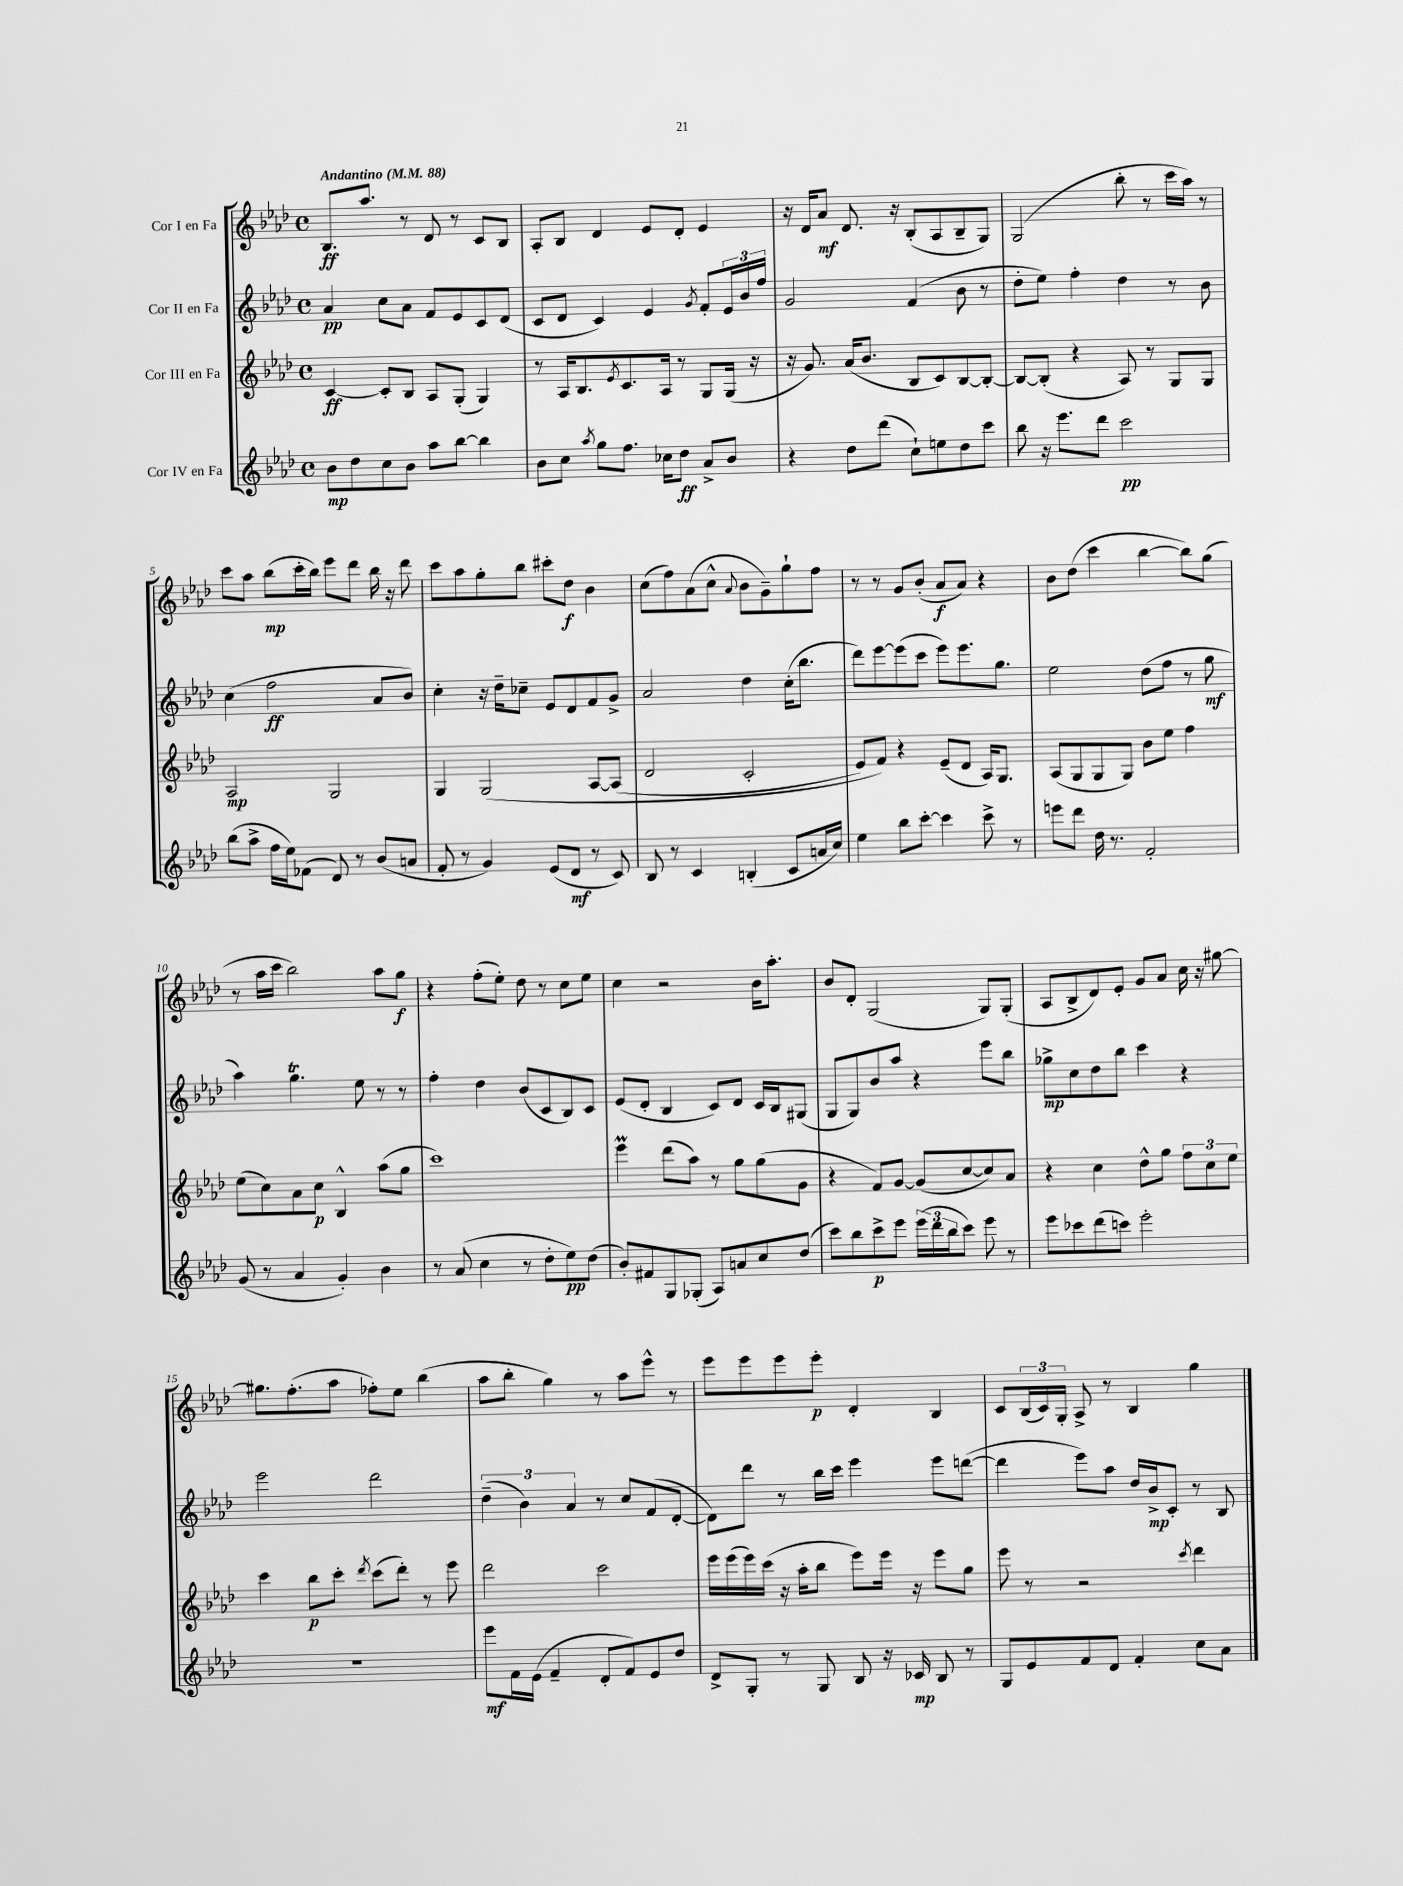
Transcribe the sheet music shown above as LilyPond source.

<<
\new StaffGroup <<
\new Staff = "s0" \with { instrumentName = "Cor I en Fa" } {
    \clef treble \key aes \major \defaultTimeSignature \time 4/4 \tempo "Andantino" 4 = 88
    bes8.\ff aes''8. r8 des'8 r8 c'8 bes8 |
    aes8-. bes8 des'4 ees'8 des'8-. ees'4 |
    r16 des'16 aes'8\mf des'8. r16 bes8-.( aes8 bes8-- g8) |
    g2( bes''8-. r8 c'''16 aes''16) r8 |
    c'''8 aes''8 bes''8\mp( c'''16-. bes''16) ees'''8 des'''8 bes''16 r16 des'''8 |
    c'''8 aes''8 g''8-. bes''8 cis'''8-. des''8\f bes'4 |
    c''8( f''8) aes'8( c''8-^ \appoggiatura { aes'8 } bes'8 g'8--) g''8-! f''8 |
    r8 r8 g'8 bes'8-.( aes'8\f aes'8) r4 |
    bes'8 des''8( c'''4 bes''4~ bes''8) g''8( |
    r8 aes''16 c'''16 bes''2) aes''8 g''8\f |
    r4 f''8-.( ees''8-.) des''8 r8 c''8 ees''8 |
    c''4 r2 bes'16 aes''8.-. |
    bes'8 des'8-. g2( g8) g8-.( |
    aes8 bes8-> des'8) ees'8-. g'8 aes'8 c''16 r16 gis''8~ |
    gis''8. f''8.-.( aes''8 fes''8-.) ees''8 bes''4( |
    aes''8 bes''8-. g''4) r8 aes''8 ees'''8-^ r8 |
    ees'''8 ees'''8 ees'''8 ees'''8-.\p des'4-. bes4 |
    c'8 \tuplet 3/2 { bes16( c'16) g16-. } aes8-> r8 bes4 g''4 \bar "|." |
}
\new Staff = "s1" \with { instrumentName = "Cor II en Fa" } {
    \clef treble \key aes \major \defaultTimeSignature \time 4/4
    aes'4\pp c''8 aes'8 f'8 ees'8 c'8 des'8( |
    c'8 des'8 c'4) ees'4 \acciaccatura { g'8 } f'8-. \tuplet 3/2 { ees'16 bes'16 f''16 } |
    g'2 f'4( bes'8 r8 |
    des''8-. ees''8) f''4-. des''4 r8 bes'8 |
    c''4( f''2\ff aes'8 bes'8) |
    c''4-. r16 des''16-- ces''8-- ees'8 des'8 f'8 g'8-> |
    aes'2 des''4 c''16-.( bes''8. |
    des'''8) ees'''8~ ees'''8( c'''8 ees'''8) ees'''8. g''8. |
    ees''2 des''8( f''8 r8 g''8\mf |
    aes''4) g''4.\trill ees''8 r8 r8 |
    f''4-. des''4 bes'8( c'8 bes8) c'8 |
    ees'8( des'8-. bes4 c'8) des'8 c'16 bes16 gis8( |
    g8 g8) bes'8 aes''8 r4 ees'''8 bes''8 |
    ges''8->\mp c''8 des''8 bes''8 c'''4 r4 |
    ees'''2 des'''2 |
    \tuplet 3/2 { des''4--( bes'4) aes'4 } r8 c''8 f'8( des'8~-. |
    des'8) des'''8 r8 bes''16 c'''16 ees'''4 ees'''8 d'''8~( |
    d'''4 ees'''8) aes''8 des''16 bes'16->\mp c'8-. r8 bes8 \bar "|." |
}
\new Staff = "s2" \with { instrumentName = "Cor III en Fa" } {
    \clef treble \key aes \major \defaultTimeSignature \time 4/4
    c'4~\ff c'8-. bes8 aes8 g8-.( g4) |
    r8 aes16 bes8. \acciaccatura { ees'8 } c'8. aes16 r8 g8 g16( r16 |
    r16 g'8.) aes'16( bes'8. bes8 c'8) bes8~ bes8~-. |
    bes8~ bes8-.( r4 aes8) r8 g8 g8 |
    aes2\mp g2 |
    g4 g2\( aes8~ aes8( |
    des'2 c'2-. |
    ees'8) f'8\) r4 ees'8--( des'8 aes16) g8. |
    aes8( g8 g8 g8) bes'8 ees''8 f''4 |
    ees''8( c''8) aes'8 c''8\p bes4-^ aes''8( g''8 |
    c'''1) |
    ees'''4\prall des'''8( aes''8) r8 g''8 g''8( g'8 |
    r4 f'8) g'8~ g'8( c''8~ c''8) aes'8 |
    r4 c''4 des''8-^ g''8 \tuplet 3/2 { f''8 c''8 ees''8 } |
    c'''4 bes''8\p c'''8-. \acciaccatura { des'''8 } c'''8( des'''8-.) r8 ees'''8 |
    des'''2 c'''2 |
    ees'''16 ees'''16( ees'''16) c'''16( r16 aes''16-. bes''8 ees'''8) ees'''16 r16 ees'''8 g''8 |
    ees'''8 r8 r2 \acciaccatura { c'''8 } des'''4 \bar "|." |
}
\new Staff = "s3" \with { instrumentName = "Cor IV en Fa" } {
    \clef treble \key aes \major \defaultTimeSignature \time 4/4
    bes'8\mp des''8 c''8 bes'8 aes''8 bes''8~ bes''4 |
    bes'8 c''8 \acciaccatura { aes''8 } g''8 f''8. ces''16 des''8\ff aes'8-> bes'8 |
    r4 des''8 des'''8( c''8-!) e''8 des''8 c'''8 |
    bes''8 r16 ees'''8. des'''8 c'''2\pp |
    bes''8( aes''8-> f''16 ees''16) fes'8( des'8) r8 bes'8( a'8 |
    f'8-. r8 g'4) ees'8( des'8\mf r8 c'8) |
    bes8 r8 c'4 b4-.( c'8 a'16 c''16) |
    ees''4 bes''8 c'''8~-. c'''4 c'''8-> r8 |
    e'''8 des'''8 des''16 r8. f'2-. |
    g'8( r8 aes'4 g'4-.) bes'4 |
    r8 aes'8( c''4 r8 des''8-. ees''8\pp) des''8( |
    bes'8-.) fis'8 g8 ges8-.( aes8) a'8 c''8 des''8( |
    c'''8) bes''8 c'''8->\p ees'''8 \tuplet 3/2 { ees'''16( des'''16 bes''16 } c'''8) ees'''8 r8 |
    ees'''8 ces'''8 des'''8( c'''8) ees'''2-. |
    R1 |
    ees'''8\mf f'16 ees'16( f'4-- des'8-. f'8) ees'8 des''8 |
    des'8-> g8-. r8 g8 bes8 r16 ces'16\mp bes8 r8 |
    g8 ees'8 f'8 des'8 f'4-. c''8 aes'8 \bar "|." |
}
>>
>>
